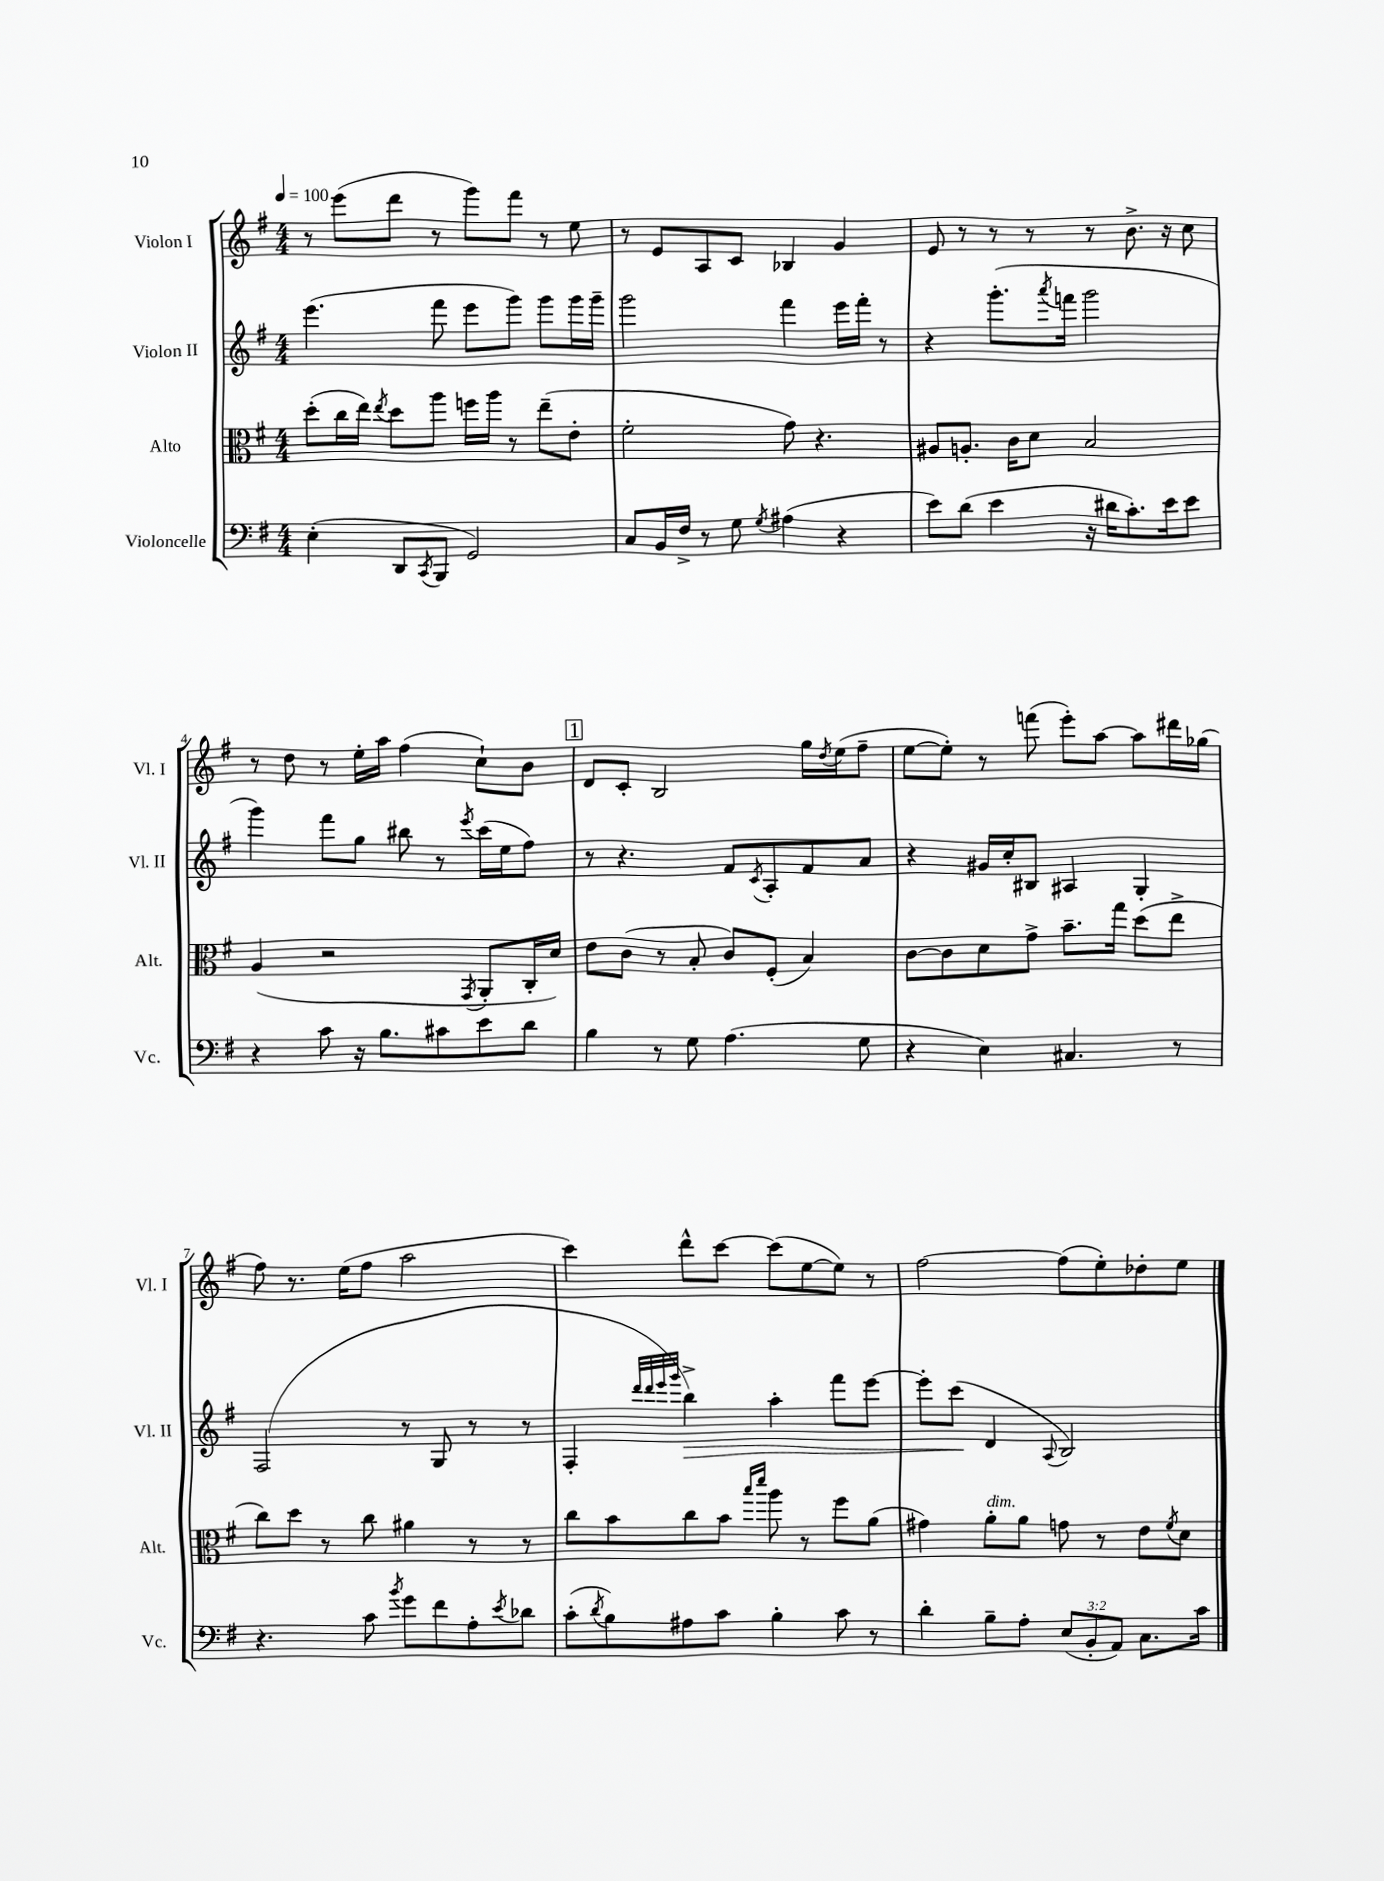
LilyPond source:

<<
\new StaffGroup <<
\new Staff = "s0" \with { instrumentName = "Violon I" shortInstrumentName = "Vl. I" } {
    \clef treble \key g \major \numericTimeSignature \time 4/4 \tempo 4 = 100
    r8 e'''8( d'''8 r8 g'''8) fis'''8 r8 e''8 |
    r8 e'8 a8 c'8 bes4 g'4 |
    e'8 r8 r8 r8 r8 b'8.-> r16 c''8 |
    r8 d''8 r8 e''16-. a''16 fis''4( c''8-!) b'8 |
    \mark \markup { \box "1" } d'8 c'8-. b2 g''16 \acciaccatura { d''8 } e''16( fis''8-- |
    e''8~ e''8-.) r8 f'''8( e'''8-.) a''8~ a''8 dis'''16 ges''16( |
    fis''8) r8. e''16( fis''8 a''2 |
    c'''4) d'''8-^ c'''8~ c'''8( e''8~ e''8) r8 |
    fis''2~ fis''8( e''8-.) des''8-. e''8 \bar "|." |
}
\new Staff = "s1" \with { instrumentName = "Violon II" shortInstrumentName = "Vl. II" } {
    \clef treble \key g \major \numericTimeSignature \time 4/4
    e'''4.( fis'''8 e'''8 g'''8) g'''8 g'''16 g'''16-- |
    g'''2 fis'''4 e'''16 fis'''16-. r8 |
    r4 g'''8.-.( \acciaccatura { a'''8 } f'''16 g'''2 |
    g'''4) fis'''8 g''8 bis''8 r8 \acciaccatura { e'''8 } c'''16( e''16 fis''8) |
    \mark \markup { \box "1" } r8 r4. fis'8 \acciaccatura { c'8 } a8-. fis'8 a'8 |
    r4 gis'16 c''16-. bis8 ais4 g4-. |
    fis2( r8 g8 r8 r8 |
    fis4-. \grace { d'''32 d'''32 e'''32 g'''32 } b''4->\>) a''4-. fis'''8 e'''8~ |
    e'''8-. c'''8\!( d'4 \appoggiatura { a8 } b2) \bar "|." |
}
\new Staff = "s2" \with { instrumentName = "Alto" shortInstrumentName = "Alt." } {
    \clef alto \key g \major \numericTimeSignature \time 4/4
    d''8-.( c''16 e''16) \acciaccatura { e''8 } d''8 a''8 f''16 a''16 r8 e''8--( e'8-. |
    fis'2-. g'8) r4. |
    ais8 a8.-. c'16 d'8 b2 |
    a4( r2 \acciaccatura { g,8 } a,8-. c16-. d'16) |
    \mark \markup { \box "1" } e'8 c'8( r8 b8-. c'8) fis8-.( b4) |
    c'8~ c'8 d'8 g'8-> b'8.-- g''16 d''8( e''8-> |
    c''8) d''8 r8 c''8 ais'4 r8 r8 |
    c''8 b'8 c''8 b'8 \grace { b''16 d'''16 } a''8 r8 fis''8 a'8( |
    gis'4) a'8-.^\markup { \italic "dim." } a'8 g'8 r8 e'8 \acciaccatura { fis'8 } d'8 \bar "|." |
}
\new Staff = "s3" \with { instrumentName = "Violoncelle" shortInstrumentName = "Vc." } {
    \clef bass \key g \major \numericTimeSignature \time 4/4 \override Staff.TupletNumber.text = #tuplet-number::calc-fraction-text
    e4-.( d,8 \acciaccatura { c,8 } b,,8 g,2) |
    c8 b,16 fis16-> r8 g8 \acciaccatura { g8 } ais4( r4 |
    e'8) d'8( e'4 r16 dis'16 c'8.-.) e'16 e'8 |
    r4 c'8 r16 b8. cis'8 e'8 d'8 |
    \mark \markup { \box "1" } b4 r8 g8 a4.( g8 |
    r4 e4) cis4. r8 |
    r4. c'8 \acciaccatura { b'8 } g'8 fis'8 a8-. \acciaccatura { e'8 } des'8 |
    c'8-.( \acciaccatura { d'8 } b8) ais8 c'8 b4-. c'8 r8 |
    d'4-. b8-- a8-. \tuplet 3/2 { e8( b,8-. a,8) } c8. c'16 \bar "|." |
}
>>
>>
